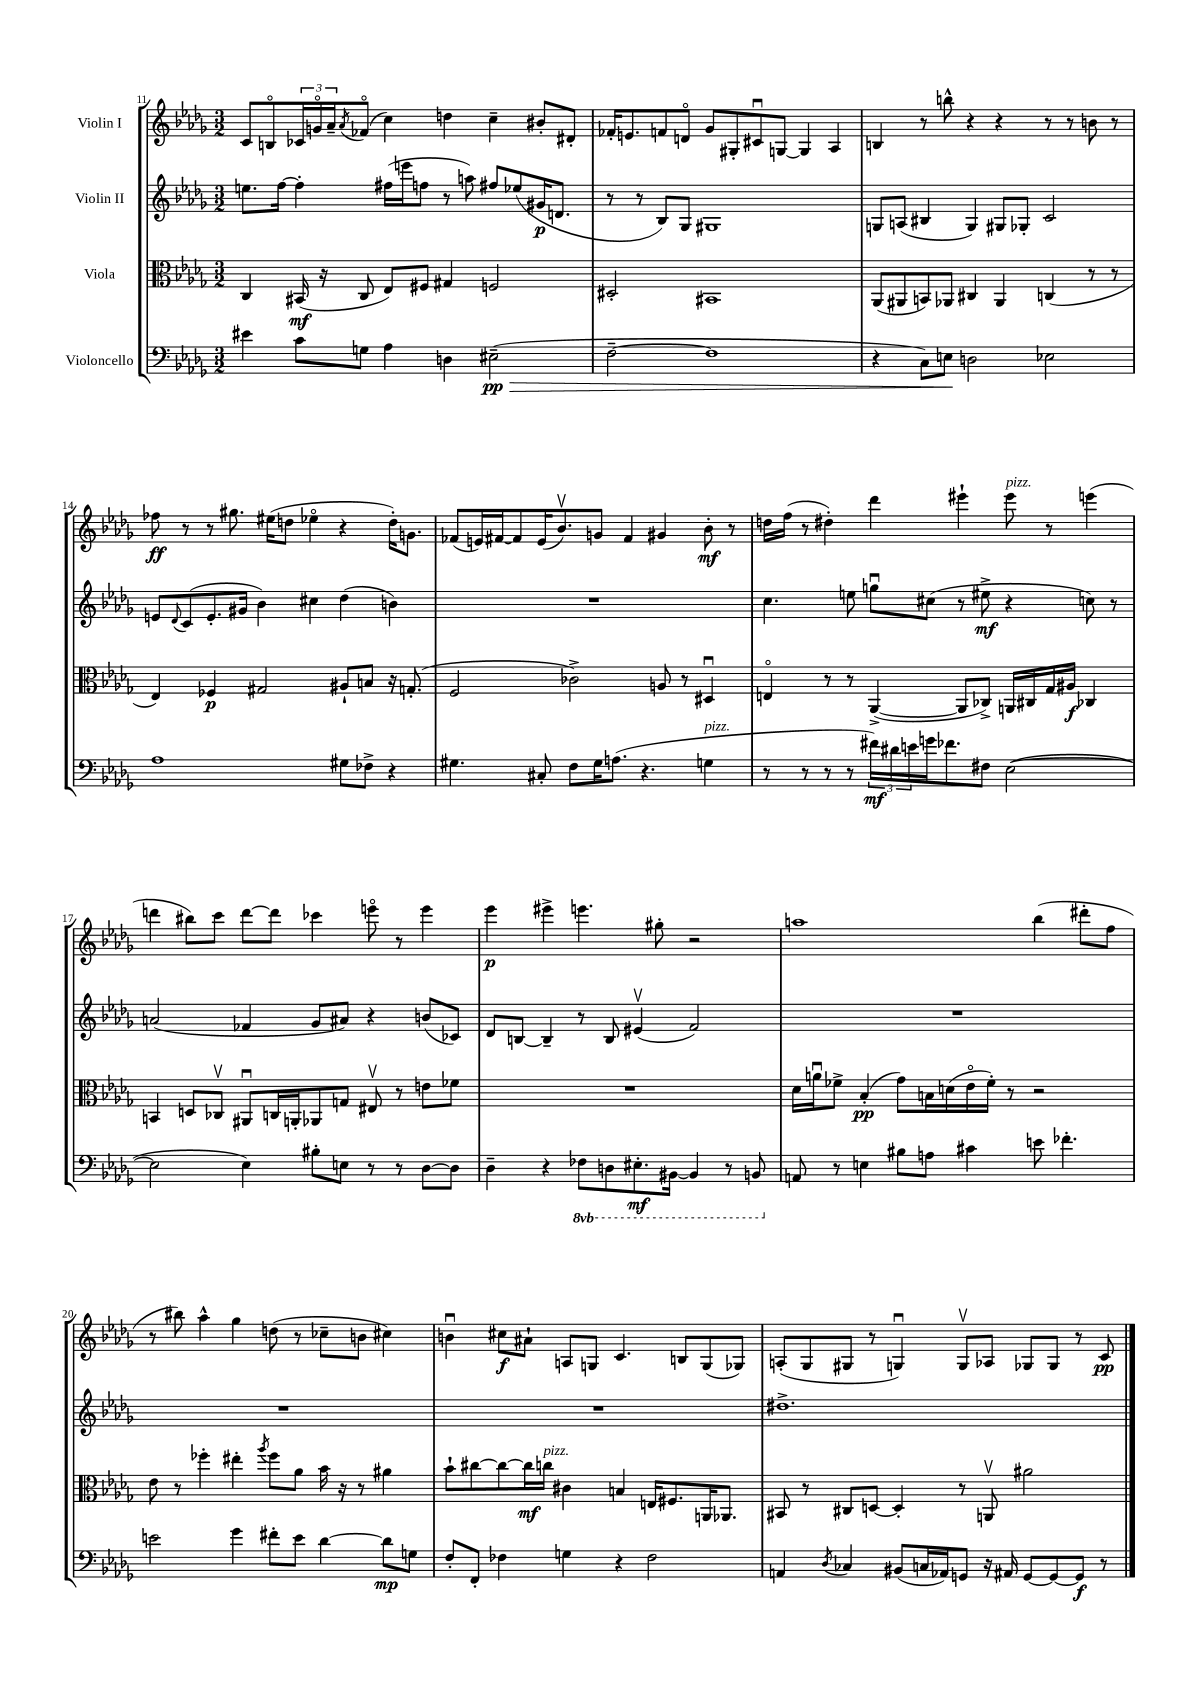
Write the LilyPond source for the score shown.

<<
\new StaffGroup <<
\new Staff = "s0" \with { instrumentName = "Violin I" } {
    \clef treble \key des \major \numericTimeSignature \time 3/2
    c'8 b8\flageolet \tuplet 3/2 { ces'16 g'16\flageolet aes'16-- } \acciaccatura { aes'8 } fes'8\flageolet( c''4) d''4 c''4-- bis'8-. dis'8-. |
    fes'16-. e'8. f'8 d'8\flageolet ges'8 gis8-. cis'8\downbow g8~ g4 aes4 |
    b4 r8 b''8-^ r4 r4 r8 r8 b'8 r8 |
    fes''8\ff r8 r8 gis''8. eis''16( d''8 ees''4\flageolet r4 d''16-.) g'8. |
    fes'8( e'16) fis'16~ fis'8 e'16( bes'8.\upbow) g'8 fis'4 gis'4 bes'8-.\mf r8 |
    d''16 f''16( r8 dis''4-.) des'''4 eis'''4-! eis'''8^\markup { \italic "pizz." } r8 e'''4( |
    d'''4 bis''8) c'''8 d'''8~ d'''8 ces'''4 e'''8\flageolet r8 e'''4 |
    ees'''4\p eis'''4-> e'''4. gis''8-. r2 |
    a''1 bes''4( dis'''8-. f''8 |
    r8 bis''8) aes''4-^ ges''4 d''8( r8 ces''8-- b'8 cis''4) |
    b'4\downbow cis''8\f ais'8-! a8 g8 c'4. b8 g8( ges8) |
    a8-.( ges8 gis8 r8 g4\downbow) g8\upbow aes8 ges8 ges8 r8 c'8\pp \bar "|." |
}
\new Staff = "s1" \with { instrumentName = "Violin II" } {
    \clef treble \key des \major \numericTimeSignature \time 3/2
    e''8. f''16~ f''4-. fis''16( e'''16 f''8 r8 a''8) fis''8 ees''8( gis'16\p d'8. |
    r8 r8 bes8) ges8 gis1 |
    g8 a8( bis4 g4) gis8 ges8-. c'2 |
    e'8 \appoggiatura { des'8 } c'8( e'8.-. gis'16 bes'4) cis''4 des''4( b'4) |
    R1. |
    c''4. e''8 g''8\downbow cis''8( r8 eis''8->\mf r4 c''8) r8 |
    a'2( fes'4 ges'8 ais'8) r4 b'8( ces'8) |
    des'8 b8~ b4-- r8 b8 eis'4\upbow( f'2) |
    R1. |
    R1. |
    R1. |
    dis''1.-> \bar "|." |
}
\new Staff = "s2" \with { instrumentName = "Viola" } {
    \clef alto \key des \major \numericTimeSignature \time 3/2
    c4 bis,16\mf( r16 c8 ees8) fis8 gis4 f2 |
    dis2-. bis,1 |
    aes,8( ais,8 b,8) aes,8 cis4 aes,4 c4( r8 r8 |
    ees4) fes4\p gis2 ais8-! b8 r16 g8.-.( |
    f2 ces'2->) a8 r8 dis4\downbow |
    e4\flageolet r8 r8 aes,4~->( aes,8 ces8->) a,16 cis16 ges16 ais16\f ces4 |
    b,4 d8 ces8\upbow ais,8\downbow c16 a,16-. aes,8 g8 eis8\upbow r8 e'8 fes'8 |
    R1. |
    des'16 a'16\downbow fes'8-> bes4-.\pp( ges'8) b16 d'16( ees'16\flageolet fes'16-.) r8 r2 |
    ees'8 r8 fes''4-. eis''4-. \acciaccatura { aes''8 } fes''8 aes'8 bes'16 r16 r8 ais'4 |
    bes'8-! cis''8~ cis''8~ cis''16\mf c''16^\markup { \italic "pizz." } cis'4 b4 e16 fis8. a,16 aes,8. |
    bis,8 r8 cis8 d8~ d4-. r8 a,8\upbow ais'2 \bar "|." |
}
\new Staff = "s3" \with { instrumentName = "Violoncello" } {
    \clef bass \key des \major \numericTimeSignature \time 3/2 \set Staff.ottavationMarkups = #ottavation-simple-ordinals
    eis'4 c'8 g8 aes4 d4 eis2--\pp\>( |
    f2~-- f1 |
    r4 c8) e8\! d2 ees2 |
    aes1 gis8 fes8-> r4 |
    gis4. cis8-. f8 gis16 a8.( r4. g4^\markup { \italic "pizz." } |
    r8 r8 r8 r8 \tuplet 3/2 { fis'16\mf) dis'16 e'16 } g'16 fes'8. fis8 ees2~( |
    ees2 ees4) bis8-. e8 r8 r8 des8~ des8 |
    des4-- r4 \ottava #-1 fes,8 d,8 eis,8.-.\mf bis,,16~ bis,,4 r8 b,,8 \ottava #0 |
    a,8 r8 e4 bis8 a8 cis'4 e'8 fes'4.-. |
    e'2 ges'4 fis'8-. e'8 des'4~ des'8\mp g8 |
    f8-. f,8-. fes4 g4 r4 fes2 |
    a,4 \acciaccatura { des8 } ces4 bis,8( c16 aes,16) g,8 r16 ais,16 g,8~ g,8~ g,8\f r8 \bar "|." |
}
>>
>>
\layout { \context { \Score currentBarNumber = #11 } }
